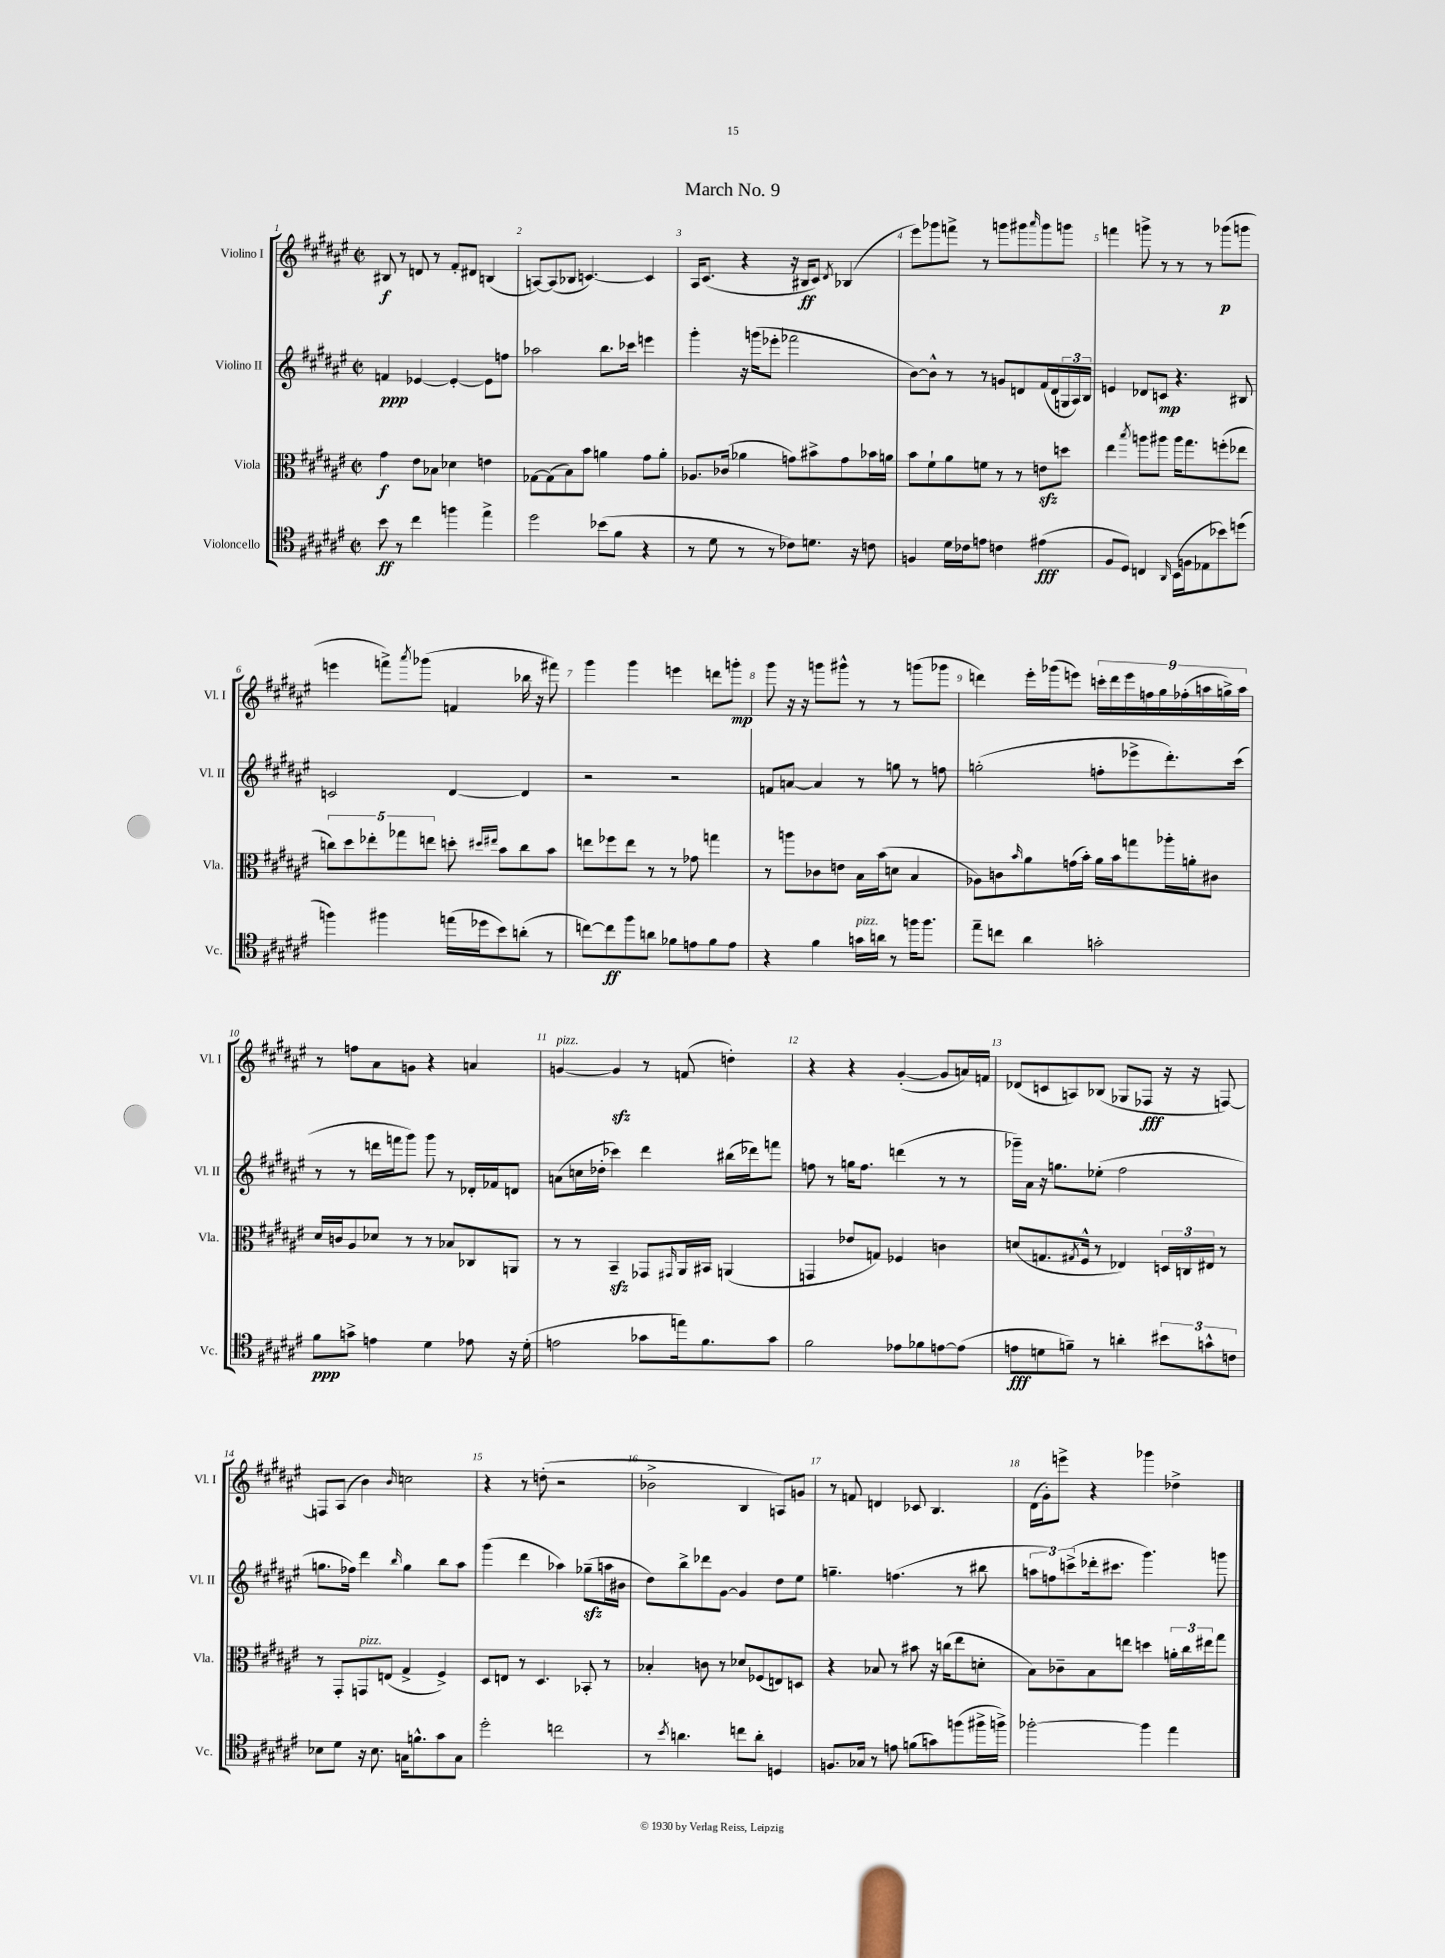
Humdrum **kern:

**kern	**kern	**kern	**kern
*staff4	*staff3	*staff2	*staff1
*clefC4	*clefC3	*clefG2	*clefG2
*k[f#c#g#d#a#e#]	*k[f#c#g#d#a#e#]	*k[f#c#g#d#a#e#]	*k[f#c#g#d#a#e#]
*M2/2	*M2/2	*M2/2	*M2/2
*met(c|)	*met(c|)	*met(c|)	*met(c|)
8b	4g#	4f	8B#
8r	.	.	8r
4cc#	8e#	[4e-	8d
.	8B-	.	8r
4ff	4d-	4e-'_	8f#'
.	.	.	8d#
4ee#^	4e	8e-]	(4B
.	.	8ff	.
=	=	=	=
2dd#	[8G-	2aa-	[8A)
.	(8G-]	.	(8A]
.	8B)	.	8B-
.	8b	.	[4.c)
(8b-	4a	8.bb	.
8f#	.	.	.
.	.	16ccc-	.
4r	8g#	4eee	4c]
.	8a'	.	.
=	=	=	=
8r	8.A-	4ggg#'	16A#
.	.	.	(8.c#
8d#	.	.	.
.	(16c-	.	.
8r	4a-	16r	4r
.	.	(16ggg	.
8r	.	8eee-'	.
8c-)	8g)	2fff-	16r
.	.	.	16B#
8.d	8b#^	.	8c#)
.	.	.	8qd#
.	8g	.	(4B-
16r	.	.	.
8c	16b-	.	.
.	16a	.	.
=	=	=	=
4F	8b	[8b)	8eee#)
.	8f#`	8b^^]	8ggg-
16d#	8a#	8r	8fff^
16c-	.	.	.
8e	8f	8r	8r
4c	8r	8g	8ggg
.	8r	8d	8ggg#
.	.	.	16qqaaa#
(4e#	8e	(16f#	8ggg#
.	.	16d	.
.	8dd	24G	8ggg
.	.	24A#)	.
.	.	24B	.
=	=	=	=
8F#	4ee#	4e	4fff
8D#)	.	.	.
.	8qbb	.	.
4C	8aa	8d-	8ggg^
.	8aa#	8c	8r
16qqAA#	.	.	.
(16BB	16aa#	4.r	8r
16F	8.gg#	.	.
8E-	.	.	8r
8b-)	(8ff'	.	(8ggg-
(8dd	8ee-	8B#	8ggg
=	=	=	=
4ff)	10cc)	2c	4eee
.	10dd#	.	.
.	10ee-'	.	.
4ff#	.	.	8fff^)
.	10gg-	.	.
.	.	.	8qaaa#
.	.	.	(8ggg-
.	10ee	.	.
(16ee	8dd'	[4d#	4f
16dd-	.	.	.
.	16qqdd#	.	.
.	16qqee#	.	.
8b)	8b	.	.
(8a'	8cc	4d#]	16bb-
.	.	.	16r
8r	8b	.	8fff#)
=	=	=	=
[8cc)	8ee	2r	4ggg#
8cc]	8ff-	.	.
8ff#	8ee	.	4ggg#
8a	8r	.	.
8f-	8r	2r	4eee
8e	8g-	.	.
8f-	4gg	.	8ddd
8e	.	.	8ggg'
=	=	=	=
4r	8r	8f	8ggg#
.	8aa	[8a	16r
.	.	.	16r
4f#	8c-	4a]	8ggg
.	8e	.	8ggg#^^
16g	16B	8r	8r
16a	(16b	.	.
8r	8d	8gg	8r
16ff	4B	8r	(8ggg
8.ff	.	.	.
.	.	8ff	8ggg-
=	=	=	=
8ee#~	8A-)	(2gg'	4ddd)
8cc	8c	.	.
.	16qqb	.	.
4a#	8a#	.	16eee#'
.	.	.	(16ggg-
.	(16g	.	8eee)
.	16b')	.	.
2g'	16a#	8ff'	18ccc'
.	.	.	18ddd
.	16b	.	.
.	.	.	18eee
.	8gg	8eee-^	.
.	.	.	18ff
.	.	.	18gg#
.	16aa-'	8.ddd#')	.
.	.	.	(18ff-'
.	16a'	.	.
.	.	.	18aa
.	8c#	.	.
.	.	.	18gg^)
.	.	(16ccc#	.
.	.	.	18aa
=	=	=	=
8f#	16d#	8r	8r
.	16c	.	.
8g^	8A#	8r	8ff
4e	8d-	16ddd	8a#
.	.	16fff	.
.	8r	8ggg#)	8g
4d#	8r	8ggg#	4r
.	8B-	8r	.
8e-	8C-	16d-'	4a
.	.	16f-	.
16r	8AA	8d	.
(16d#'	.	.	.
=	=	=	=
2e	8r	(8a	[4g
.	8r	16cc	.
.	.	16dd-'	.
.	4BB~	4ccc-)	4g]
8g-	8GG-	4ddd#	8r
.	16qqGG#	.	.
16ee)	16AA#	.	(8f
8.f#	16BB#	.	.
.	(4AA	(16bb#	4dd')
.	.	16ddd-)	.
8g-	.	8fff	.
=	=	=	=
2f#	4GG	8ff	4r
.	.	8r	.
.	8e-	16gg	4r
.	.	8.ff	.
.	8G)	.	.
8e-	4F-	(4ddd	([4g#'
8f-	.	.	.
[8e	4c	8r	8g#]
(8e]	.	8r	16a)
.	.	.	16f
=	=	=	=
8e	(8d	16ggg-~)	(8d-
.	.	16a#	.
8d	8.G	16r	8c
.	.	8.gg	.
8f~)	.	.	8A)
.	8qG#	.	.
.	16F#^^	.	.
8r	8r	(8ee-'	(8B-
4a'	4E-)	2ff#	8G-
.	.	.	8F-
12b#	24D	.	16r
.	24C	.	.
.	.	.	16r
12g^^	24E#	.	.
.	8r	.	[8F)
12c	.	.	.
=	=	=	=
8B-	8r	8.gg	8F]
8d#	8GG#'	.	(8A#
.	.	16ff-)	.
16r	8GG	4ddd#	4b)
8.B-	.	.	.
.	(8E	.	.
.	.	16qqbb	16qqb
16G	4G#^	4gg	2cc
8.f^^	.	.	.
8g#	4F#^)	8bb	.
8G	.	8aa#	.
=	=	=	=
2dd#'	8D#	(4ggg#	4r
.	8E	.	.
.	8r	4ddd#	8r
.	4.D#	.	(8dd'
2cc	.	4aa-)	2r
.	8BB-'	(8gg-~	.
.	8r	16aa	.
.	.	16b#	.
=	=	=	=
8r	4B-'	8dd#)	2b-^
8qb	.	.	.
4.a	.	8bb^	.
.	8c	8ddd-	.
.	8r	[8g#	.
8cc	8d-	4g#]	4B
8a'	(8F-	.	.
4D	8E)	8dd#	8A)
.	8D	8ee#	8g
=	=	=	=
8.F	4r	4.gg~	8r
.	.	.	8f
16G-	.	.	.
8r	8B-	.	4d
8e	8r	(4.ff	.
(8f	8b#	.	8c-
8g)	16r	.	4.B
.	(16cc	.	.
(8ff	8ee#	8r	.
16ff#^	8d'	8bb#	.
16ff^)	.	.	.
=	=	=	=
[2ff-'	8B)	12aa	(16d#
.	.	.	16g#')
.	.	12ff)	.
.	8c-~	.	8eee^
.	.	(12ccc^	.
.	8B	16ddd-'	4r
.	.	8.ccc#	.
.	8ee	.	.
4ff-]	4dd	4.ggg#)	4ggg-
4ee#	24a'	.	4dd-^
.	24cc#	.	.
.	24ee#	.	.
.	8gg#	8ggg	.
==	==	==	==
*-	*-	*-	*-
